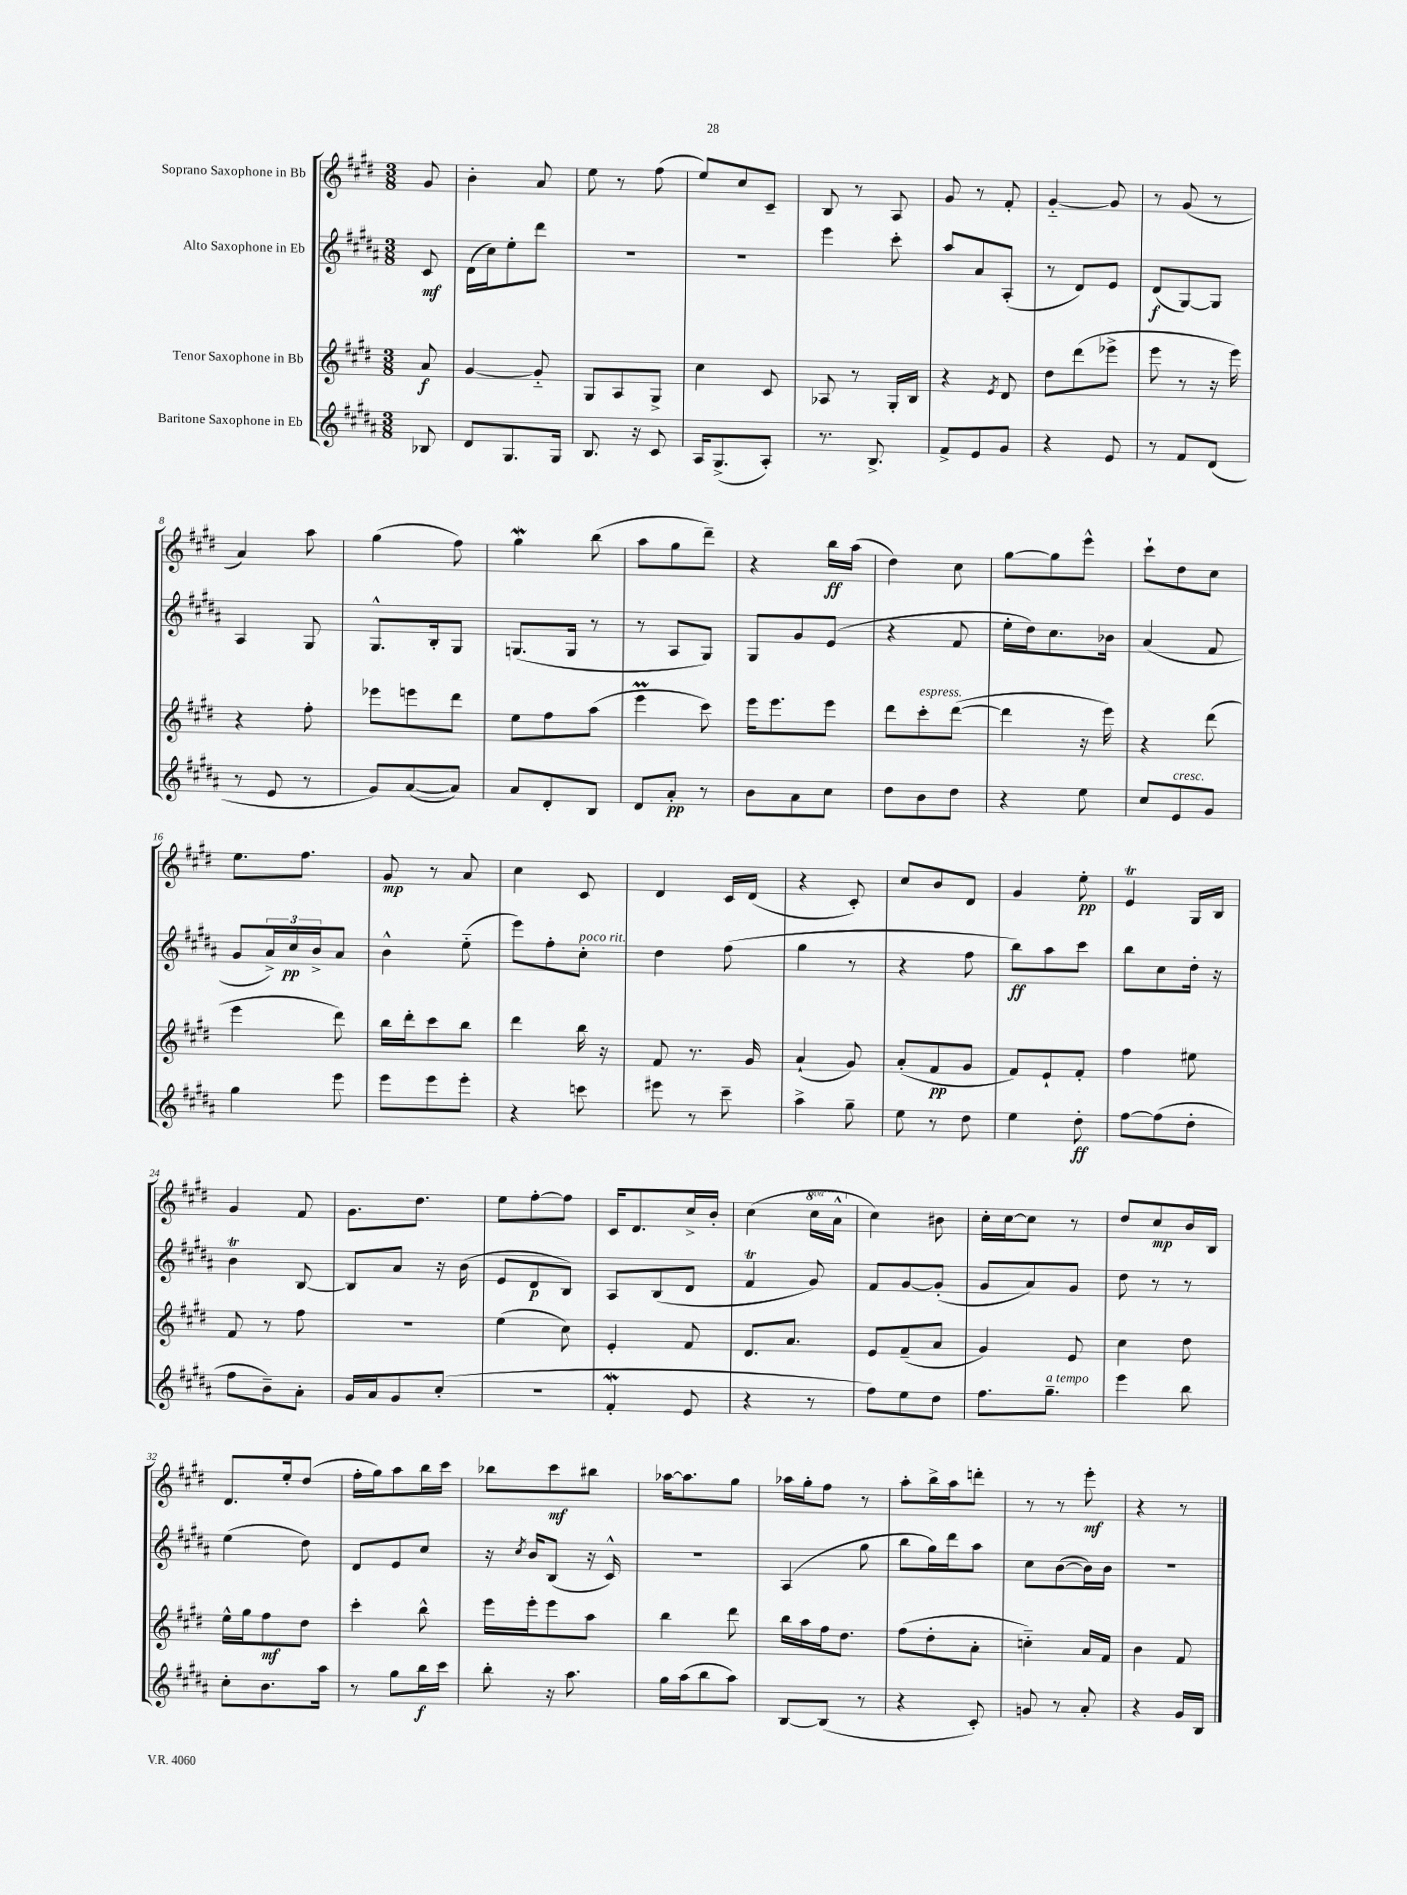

**kern	**dynam	**kern	**dynam	**kern	**dynam	**kern	**dynam
*part4	*part4	*part3	*part3	*part2	*part2	*part1	*part1
*staff4	*staff4	*staff3	*staff3	*staff2	*staff2	*staff1	*staff1
*I"Baritone Saxophone in Eb	*	*I"Tenor Saxophone in Bb	*	*I"Alto Saxophone in Eb	*	*I"Soprano Saxophone in Bb	*
*clefG2	*	*clefG2	*	*clefG2	*	*clefG2	*
*k[f#c#g#d#a#]	*	*k[f#c#g#d#]	*	*k[f#c#g#d#a#]	*	*k[f#c#g#d#]	*
*M3/8	*	*M3/8	*	*M3/8	*	*M3/8	*
=	=	=	=	=	=	=	=
8B-X/	.	8a/	f	8c#/	mf	8g#/	.
=1	=1	=1	=1	=1	=1	=1	=1
8d#/L	.	[4g#/	.	(16d#\LL	.	4b'\	.
.	.	.	.	16cc#\J)	.	.	.
8.G#/	.	.	.	8ee'\	.	.	.
.	.	8g#/]	.	8ddd#\J	.	8a/	.
16G#/Jk	.	.	.	.	.	.	.
=2	=2	=2	=2	=2	=2	=2	=2
8.B/	.	8G#/L	.	4.r	.	8ee\	.
.	.	8A/	.	.	.	8r	.
16r	.	.	.	.	.	.	.
8c#/	.	8G#^/J	.	.	.	(8ff#\	.
=3	=3	=3	=3	=3	=3	=3	=3
16A#/KL	.	4cc#\	.	4.r	.	8ee/L)	.
(8.G#^/	.	.	.	.	.	.	.
.	.	.	.	.	.	8cc#/	.
8A#'/J)	.	8c#/	.	.	.	8c#~/J	.
=4	=4	=4	=4	=4	=4	=4	=4
8.r	.	8A-X/	.	4eee\	.	8B/	.
.	.	8r	.	.	.	8r	.
8.B^/	.	.	.	.	.	.	.
.	.	16G#'/LL	.	8ccc#'\	.	8A/	.
.	.	16B/JJ	.	.	.	.	.
=5	=5	=5	=5	=5	=5	=5	=5
8f#^/L	.	4r	.	8aa#/L	.	8g#/	.
8e/	.	.	.	8a#/	.	8r	.
.	.	8qe/	.	.	.	.	.
8g#/J	.	8d#/	.	(8A#'/J	.	8f#'/	.
=6	=6	=6	=6	=6	=6	=6	=6
4r	.	8dd#\L	.	8r	.	[4g#/	.
.	.	(8ddd#\	.	8d#/L)	.	.	.
8e/	.	8eee-X^\J	.	8e/J	.	8g#/]	.
=7	=7	=7	=7	=7	=7	=7	=7
8r	.	8eee\	.	(8d#/L	f	8r	.
8f#/L	.	8r	.	[8G#/)	.	(8g#/	.
(8d#/J	.	16r	.	8G#/J]	.	8r	.
.	.	16eee\)	.	.	.	.	.
!!LO:LB:g=z
=8	=8	=8	=8	=8	=8	=8	=8
8r	.	4r	.	4A#/	.	4a/)	.
8e/	.	.	.	.	.	.	.
8r	.	8ff#'\	.	8G#/	.	8aa\	.
=9	=9	=9	=9	=9	=9	=9	=9
8g#/L)	.	8eee-X\L	.	8.G#^^/L	.	(4gg#\	.
([8a#/	.	8eeen\	.	.	.	.	.
.	.	.	.	16B'/k	.	.	.
8a#/J])	.	8ddd#\J	.	8G#/J	.	8ff#\)	.
=10	=10	=10	=10	=10	=10	=10	=10
8a#/L	.	8ee\L	.	(8.Gn/L	.	4gg#W\	.
8d#'/	.	8ff#\	.	.	.	.	.
.	.	.	.	16G/Jk	.	.	.
8B/J	.	(8aa\J	.	8r	.	(8bb\	.
=11	=11	=11	=11	=11	=11	=11	=11
8d#/L	.	4eeeM\	.	8r	.	8aa\L	.
8a#'/J	pp	.	.	8A#/L	.	8gg#\	.
8r	.	8ccc#\)	.	8G#/J)	.	8ddd#~\J)	.
=12	=12	=12	=12	=12	=12	=12	=12
8b\L	.	16eee\KL	.	8G#/L	.	4r	.
.	.	8.eee\	.	.	.	.	.
8a#\	.	.	.	8g#/	.	.	.
8cc#\J	.	8eee\J	.	(8e/J	.	16bb\LL	ff
.	.	.	.	.	.	(16aa\JJ	.
=13	=13	=13	=13	=13	=13	=13	=13
8dd#\L	.	8ddd#\L	.	4r	.	4dd#\)	.
!	!	!LO:TX:a:i:t=espress.	!	!	!	!	!
8b\	.	8ccc#'\	.	.	.	.	.
8dd#\J	.	([8ddd#\J	.	8f#/	.	8cc#\	.
=14	=14	=14	=14	=14	=14	=14	=14
4r	.	4ddd#\]	.	16ee'\LL	.	[8gg#\L	.
.	.	.	.	16dd#\J)	.	.	.
.	.	.	.	8.cc#\	.	8gg#\]	.
8ee\	.	16r	.	.	.	8eee^^\J	.
.	.	16eee\)	.	16b-X\Jk	.	.	.
=15	=15	=15	=15	=15	=15	=15	=15
8cc#/L	.	4r	.	(4a#/	.	8ccc#`\L	.
!LO:TX:a:i:t=cresc.	!	!	!	!	!	!	!
8e/	.	.	.	.	.	8dd#\	.
8g#/J	.	(8ddd#\	.	8f#/	.	8cc#\J	.
!!LO:LB:g=z
=16	=16	=16	=16	=16	=16	=16	=16
4gg#\	.	4eee\	.	8g#/L	.	8.ee\L	.
.	.	.	.	24a#^/L)	.	.	.
.	.	.	.	24cc#/	pp	.	.
.	.	.	.	.	.	8.ff#\J	.
.	.	.	.	24b^/J	.	.	.
8eee\	.	8ddd#\)	.	8a#/J	.	.	.
=17	=17	=17	=17	=17	=17	=17	=17
8eee\L	.	16bb\LL	.	4b^^\	.	8g#/	mp
.	.	16ddd#'\J	.	.	.	.	.
8eee\	.	8ccc#\	.	.	.	8r	.
8eee'\J	.	8bb\J	.	(8ee\	.	8a/	.
=18	=18	=18	=18	=18	=18	=18	=18
4r	.	4ddd#\	.	8eee\L)	.	4cc#\	.
.	.	.	.	8ff#'\	.	.	.
!	!	!	!	!LO:TX:a:i:t=poco rit.	!	!	!
8cccn\	.	16bb\	.	8cc#'\J	.	8c#/	.
.	.	16r	.	.	.	.	.
=19	=19	=19	=19	=19	=19	=19	=19
8eee#X\	.	8f#/	.	4dd#\	.	4d#/	.
8r	.	8.r	.	.	.	.	.
8ccc#~\	.	.	.	(8ff#\	.	16c#/LL	.
.	.	16g#/	.	.	.	(16d#/JJ	.
=20	=20	=20	=20	=20	=20	=20	=20
4aa#^\	.	(4a`/	.	4gg#\	.	4r	.
8gg#~\	.	8g#/)	.	8r	.	8c#'/)	.
=21	=21	=21	=21	=21	=21	=21	=21
8ee\	.	(8a'/L	.	4r	.	8cc#/L	.
8r	.	8f#/	pp	.	.	8b/	.
8dd#\	.	8g#/J	.	8ff#\	.	8d#/J	.
=22	=22	=22	=22	=22	=22	=22	=22
4ee\	.	8f#/L)	.	8bb\L)	ff	4g#/	.
.	.	8e`/	.	8aa#\	.	.	.
8dd#'\	ff	8f#'/J	.	8ccc#\J	.	8ee'\	pp
=23	=23	=23	=23	=23	=23	=23	=23
[8ff#\L	.	4ff#\	.	8bb\L	.	4eT/	.
(8ff#\]	.	.	.	8cc#\	.	.	.
8dd#'\J	.	8ee#X\	.	16dd#'\Jk	.	16G#/LL	.
.	.	.	.	16r	.	16B/JJ	.
!!LO:LB:g=z
=24	=24	=24	=24	=24	=24	=24	=24
8ff#\L	.	8f#/	.	4bT\	.	4g#/	.
8b~\)	.	8r	.	.	.	.	.
8a#'\J	.	8ff#\	.	[8B/	.	8f#/	.
=25	=25	=25	=25	=25	=25	=25	=25
16g#/LL	.	4.r	.	8B/L]	.	8.g#\L	.
16a#/J	.	.	.	.	.	.	.
8g#/	.	.	.	8a#/J	.	.	.
.	.	.	.	.	.	8.dd#\J	.
(8cc#'/J	.	.	.	16r	.	.	.
.	.	.	.	(16b\	.	.	.
=26	=26	=26	=26	=26	=26	=26	=26
4.r	.	(4ee\	.	8e/L	.	8ee\L	.
.	.	.	.	8d#/	p	[8ff#'\	.
.	.	8cc#\)	.	8B/J)	.	8ff#\J]	.
=27	=27	=27	=27	=27	=27	=27	=27
4f#W'/	.	4e'/	.	8A#/L	.	16c#/KL	.
.	.	.	.	.	.	8.d#/	.
.	.	.	.	(8B/	.	.	.
8e/	.	8f#/	.	8d#/J	.	16cc#^/L	.
.	.	.	.	.	.	16b'/JJ	.
=28	=28	=28	=28	=28	=28	=28	=28
4r	.	8.d#/L	.	4f#T/	.	(4cc#\	.
.	.	8.a/J	.	.	.	.	.
*	*	*	*	*	*	*8va	*
8r	.	.	.	8g#/)	.	16ccc#\LL	.
.	.	.	.	.	.	16aa^^\JJ	.
=29	=29	=29	=29	=29	=29	=29	=29
*	*	*	*	*	*	*X8va	*
8ff#\L)	.	8e/L	.	8f#/L	.	4cc#\)	.
8ee\	.	(8f#~/	.	[8g#/	.	.	.
8dd#\J	.	8a/J	.	(8g#'/J]	.	8b#X\	.
=30	=30	=30	=30	=30	=30	=30	=30
8.ff#\L	.	4g#/)	.	8g#/L	.	16cc#'\LL	.
.	.	.	.	.	.	[16cc#\J	.
.	.	.	.	8a#/)	.	8cc#\J]	.
!LO:TX:a:i:t=a tempo	!	!	!	!	!	!	!
8.gg#~\J	.	.	.	.	.	.	.
.	.	8e/	.	8g#/J	.	8r	.
=31	=31	=31	=31	=31	=31	=31	=31
4eee\	.	4cc#\	.	8dd#\	.	8dd#/L	.
.	.	.	.	8r	.	8cc#/	mp
8bb\	.	8dd#\	.	8r	.	16b/L	.
.	.	.	.	.	.	16B/JJ	.
!!LO:LB:g=z
=32	=32	=32	=32	=32	=32	=32	=32
8cc#'\L	.	16ee^^\LL	.	(4ee\	.	8.d#/L	.
.	.	16gg#\J	.	.	.	.	.
8.b\	.	8ff#\	mf	.	.	.	.
.	.	.	.	.	.	16ee'/k	.
.	.	8dd#\J	.	8dd#\)	.	(8dd#/J	.
16aa#\Jk	.	.	.	.	.	.	.
=33	=33	=33	=33	=33	=33	=33	=33
8r	.	4ccc#'\	.	8d#/L	.	16ff#'\LL	.
.	.	.	.	.	.	16gg#\J)	.
8gg#\L	.	.	.	8e/	.	8aa\	.
16bb\L	f	8bb^^\	.	8cc#/J	.	16bb\L	.
16ccc#\JJ	.	.	.	.	.	16ccc#\JJ	.
=34	=34	=34	=34	=34	=34	=34	=34
8bb'\	.	16eee\LL	.	16r	.	8bb-X\L	.
.	.	.	.	8qcc#/	.	.	.
.	.	16eee'\J	.	16b/KL	.	.	.
16r	.	8eee\	.	(8B/J	.	8ccc#\	mf
8.aa#\	.	.	.	.	.	.	.
.	.	8aa\J	.	16r	.	8bb#X\J	.
.	.	.	.	16c#^^/)	.	.	.
=35	=35	=35	=35	=35	=35	=35	=35
16gg#\LL	.	4bb\	.	4.r	.	[16aa-X\KL	.
(16aa#\J	.	.	.	.	.	8.aa-\]	.
8bb\	.	.	.	.	.	.	.
8aa#\J)	.	8ddd#\	.	.	.	8gg#\J	.
=36	=36	=36	=36	=36	=36	=36	=36
[8B/L	.	16bb\LL	.	(4A#/	.	16aa-X\LL	.
.	.	16aa\	.	.	.	16gg#'\J	.
(8B/J]	.	16ff#\J	.	.	.	8ff#\J	.
.	.	8.dd#\J	.	.	.	.	.
8r	.	.	.	8gg#\	.	8r	.
=37	=37	=37	=37	=37	=37	=37	=37
4r	.	(8ff#\L	.	8bb\L	.	8aa'\L	.
.	.	8dd#'\	.	16gg#\L)	.	16bb^\L	.
.	.	.	.	16ddd#\J	.	16aa\J	.
8c#'/)	.	8a'\J	.	8aa#\J	.	8dddn'\J	.
=38	=38	=38	=38	=38	=38	=38	=38
8gn/	.	4ccn\)	.	8cc#\L	.	8r	.
8r	.	.	.	([8b\	.	8r	.
8a#'/	.	16a/LL	.	16b\L])	.	8eee'\	mf
.	.	16f#/JJ	.	16b\JJ	.	.	.
=39	=39	=39	=39	=39	=39	=39	=39
4r	.	4b\	.	4.r	.	4r	.
16g#/LL	.	8f#/	.	.	.	8r	.
16B/JJ	.	.	.	.	.	.	.
==	==	==	==	==	==	==	==
*-	*-	*-	*-	*-	*-	*-	*-
